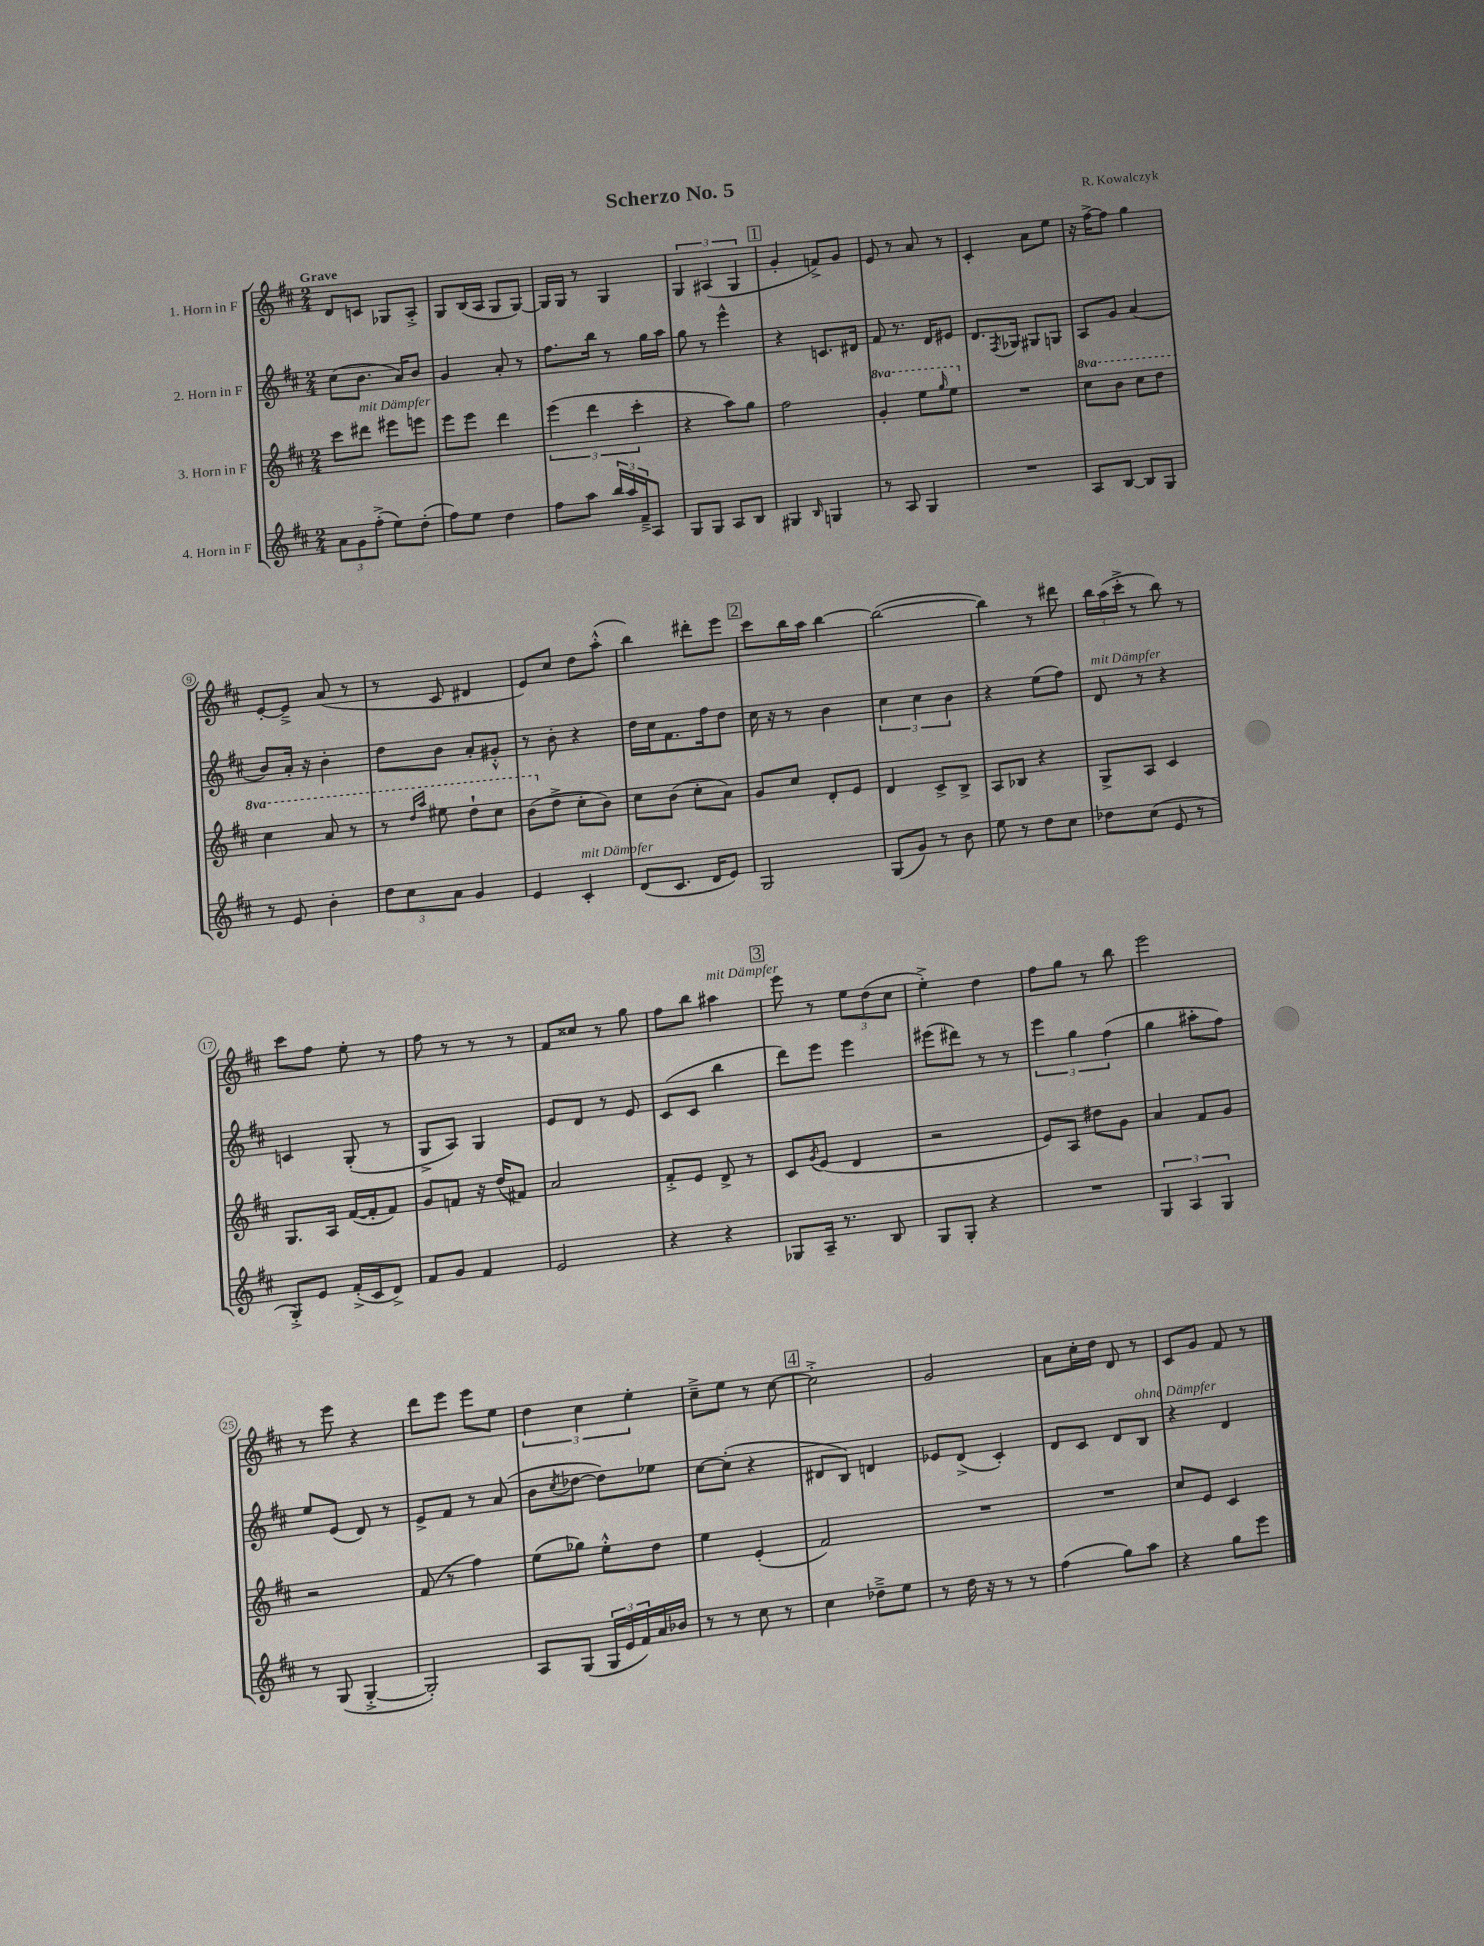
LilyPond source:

\header { title = "Scherzo No. 5" composer = "R. Kowalczyk" }
<<
\new StaffGroup <<
\new Staff = "s0" \with { instrumentName = "1. Horn in F" } {
    \clef treble \key d \major \numericTimeSignature \time 2/4 \tempo "Grave"
    d'8 c'8 ges8 a8-.-> |
    g8 b16( a16 g8 g8~) |
    g16 g16 r8 g4 |
    \tuplet 3/2 { g4 ais4( g4 } |
    \mark \markup { \box "1" } g'4-. f'8->) g'8 |
    e'8 r8 a'8 r8 |
    cis'4-. a'8 e''8 |
    r16 fis''16~-> fis''8 g''4 |
    e'8~-. e'8---> a'8( r8 |
    r8 cis'8 dis'4 |
    e'8) cis''8 d''8 a''8-.-^( |
    b''4) dis'''8-. e'''8 |
    \mark \markup { \box "2" } cis'''8 b''16 a''16 b''4~ |
    b''2~( |
    b''4) r8 dis'''8 |
    \tuplet 3/2 { b''16 a''16( cis'''16-.-> } r8 b''8) r8 |
    cis'''8 fis''8 e''8-. r8 |
    fis''8 r8 r8 r8 |
    fis'8 cisis''8 r8 g''8 |
    fis''8 b''8 ais''4^\markup { \italic "mit Dämpfer" } |
    \mark \markup { \box "3" } e'''8 r8 \tuplet 3/2 { e''8 d''8( cis''8 } |
    e''4-.->) d''4 |
    fis''8 g''8 r8 b''8 |
    e'''2 |
    r8 e'''8 r4 |
    d'''8 e'''8 e'''8 e''8 |
    \tuplet 3/2 { d''4 cis''4 e''4-. } |
    cis''8---> e''8 r8 cis''8~ |
    \mark \markup { \box "4" } cis''2-.-> |
    g'2 |
    a'8 cis''16-. d''16 d'8 r8 |
    cis'8 g'8 fis'8 r8 \bar "|." |
}
\new Staff = "s1" \with { instrumentName = "2. Horn in F" } {
    \clef treble \key d \major \numericTimeSignature \time 2/4
    cis''8( b'8. a'16) b'8 |
    g'4 a'8-. r8 |
    fis''8. b''16 r8 g''16 a''16 |
    g''8 r8 e'''4-^ |
    \mark \markup { \box "1" } r4 c'8. dis'16 |
    fis'8 r8. d'16 eis'8 |
    d'8. \acciaccatura { fis8 } ges16 gis8 g8 |
    a8 g'8 a'4( |
    b'8) a'16-. r16 b'4-. |
    d''8 b'8 a'8-. gis'8-.-^ |
    r8 b'8-. r4 |
    d''16 cis''16 fis'8. fis''16 d''8 |
    \mark \markup { \box "2" } cis''16 r16 r8 b'4 |
    \tuplet 3/2 { cis''4 cis''4 b'4 } |
    r4 e''8( fis''8) |
    d'8^\markup { \italic "mit Dämpfer" } r8 r4 |
    c'4 g8-.( r8 |
    g8-> a8) g4 |
    e'8 d'8 r8 e'8 |
    cis'8( cis'8 b''4 |
    \mark \markup { \box "3" } d'''8) e'''8 e'''4 |
    eis'''8( dis'''8) r8 r8 |
    \tuplet 3/2 { e'''4 g''4 fis''4( } |
    g''4 ais''8-. fis''8) |
    e''8 e'8( d'8) r8 |
    e'8-> fis'8 r8 a'8( |
    b'8 \acciaccatura { cis''8 } des''8~ des''8) ees''8 |
    cis''8~ cis''8-.( r4 |
    \mark \markup { \box "4" } dis'8 b8) d'4 |
    ees'8 d'8->( cis'4-.) |
    d'8 cis'8 d'8 b8^\markup { \italic "ohne Dämpfer" } |
    r4 d'4 \bar "|." |
}
\new Staff = "s2" \with { instrumentName = "3. Horn in F" } {
    \clef treble \key d \major \numericTimeSignature \time 2/4 \set Staff.ottavationMarkups = #ottavation-simple-ordinals
    cis'''8 dis'''8^\markup { \italic "mit Dämpfer" } eis'''8 e'''8 |
    e'''8 e'''8 d'''4 |
    \tuplet 3/2 { e'''4( d'''4 cis'''4-. } |
    r4 a''8) g''8 |
    \mark \markup { \box "1" } fis''2 |
    \ottava #1 g''4-. e'''8 \grace { g'''16 } e'''8 \ottava #0 |
    R2 |
    \ottava #1 cis'''8 b''8 cis'''8 d'''8 |
    cis'''4 a''8 r8 |
    r8 \grace { d'''16 a'''16 } eis'''8 d'''8-! cis'''8 |
    b''8( \ottava #0 d''8-> cis''8-. b'8) |
    cis''8 b'8( cis''8-. a'8) |
    \mark \markup { \box "2" } g'8 cis''8 d'8-. e'8 |
    d'4 cis'8-> b8-> |
    a8 bes8 r4 |
    g8-> a8 cis'4 |
    g8. a16 fis'16~( fis'16-. fis'8) |
    g'8 f'8 r16 d''16( fis'8) |
    a'2 |
    fis'8-.-> e'8 d'8-> r8 |
    \mark \markup { \box "3" } cis'8 \acciaccatura { g'8 } e'8( d'4 |
    r2 |
    e'8) a8 dis''8 g'8 |
    a'4 fis'8 g'8 |
    r2 |
    fis'8( r8 fis''4) |
    e''8( ges''8) e''8-.-^ d''8 |
    e''4 e'4-.( |
    \mark \markup { \box "4" } fis'2) |
    R2 |
    R2 |
    cis''8 e'8 cis'4 \bar "|." |
}
\new Staff = "s3" \with { instrumentName = "4. Horn in F" } {
    \clef treble \key d \major \numericTimeSignature \time 2/4
    \tuplet 3/2 { a'8 g'8 fis''8-.->( } e''8) d''8-.( |
    fis''8) e''8 d''4 |
    fis''8 a''8 \tuplet 3/2 { b''16 a''16 fis'16---> } a8 |
    g8 g8 a8 b8 |
    \mark \markup { \box "1" } gis4 \grace { b16 } g4 |
    r8 a8 g4 |
    R2 |
    a8 b8~ b8 g8 |
    r8 e'8 b'4-. |
    \tuplet 3/2 { d''8 cis''8 a'8 } g'4 |
    e'4 cis'4-.^\markup { \italic "mit Dämpfer" } |
    d'8( cis'8. d'16 e'8) |
    \mark \markup { \box "2" } g2 |
    g8( g'8) r8 b'8 |
    e''8 r8 d''8 cis''8 |
    des''8 cis''8( e'8 r8 |
    g8-.->) e'8 fis'16-.->( cis'16 d'8->) |
    fis'8 g'8 fis'4 |
    e'2 |
    r4 r4 |
    \mark \markup { \box "3" } ges8 a16-- r8. b8 |
    g8 g8-. r4 |
    R2 |
    \tuplet 3/2 { g4 a4 g4 } |
    r8 g8( g4~-.-> |
    g2-.) |
    a8 g8( \tuplet 3/2 { g16 e'16 fis'16) } a'16 bes'16 |
    r8 r8 cis''8 r8 |
    \mark \markup { \box "4" } cis''4 des''8---> e''8 |
    r8 d''16 r16 r8 r8 |
    fis''4( g''8) a''8 |
    r4 g''8 e'''8 \bar "|." |
}
>>
>>
\layout { \context { \Score \override BarNumber.stencil = #(make-stencil-circler 0.1 0.3 ly:text-interface::print) } }
